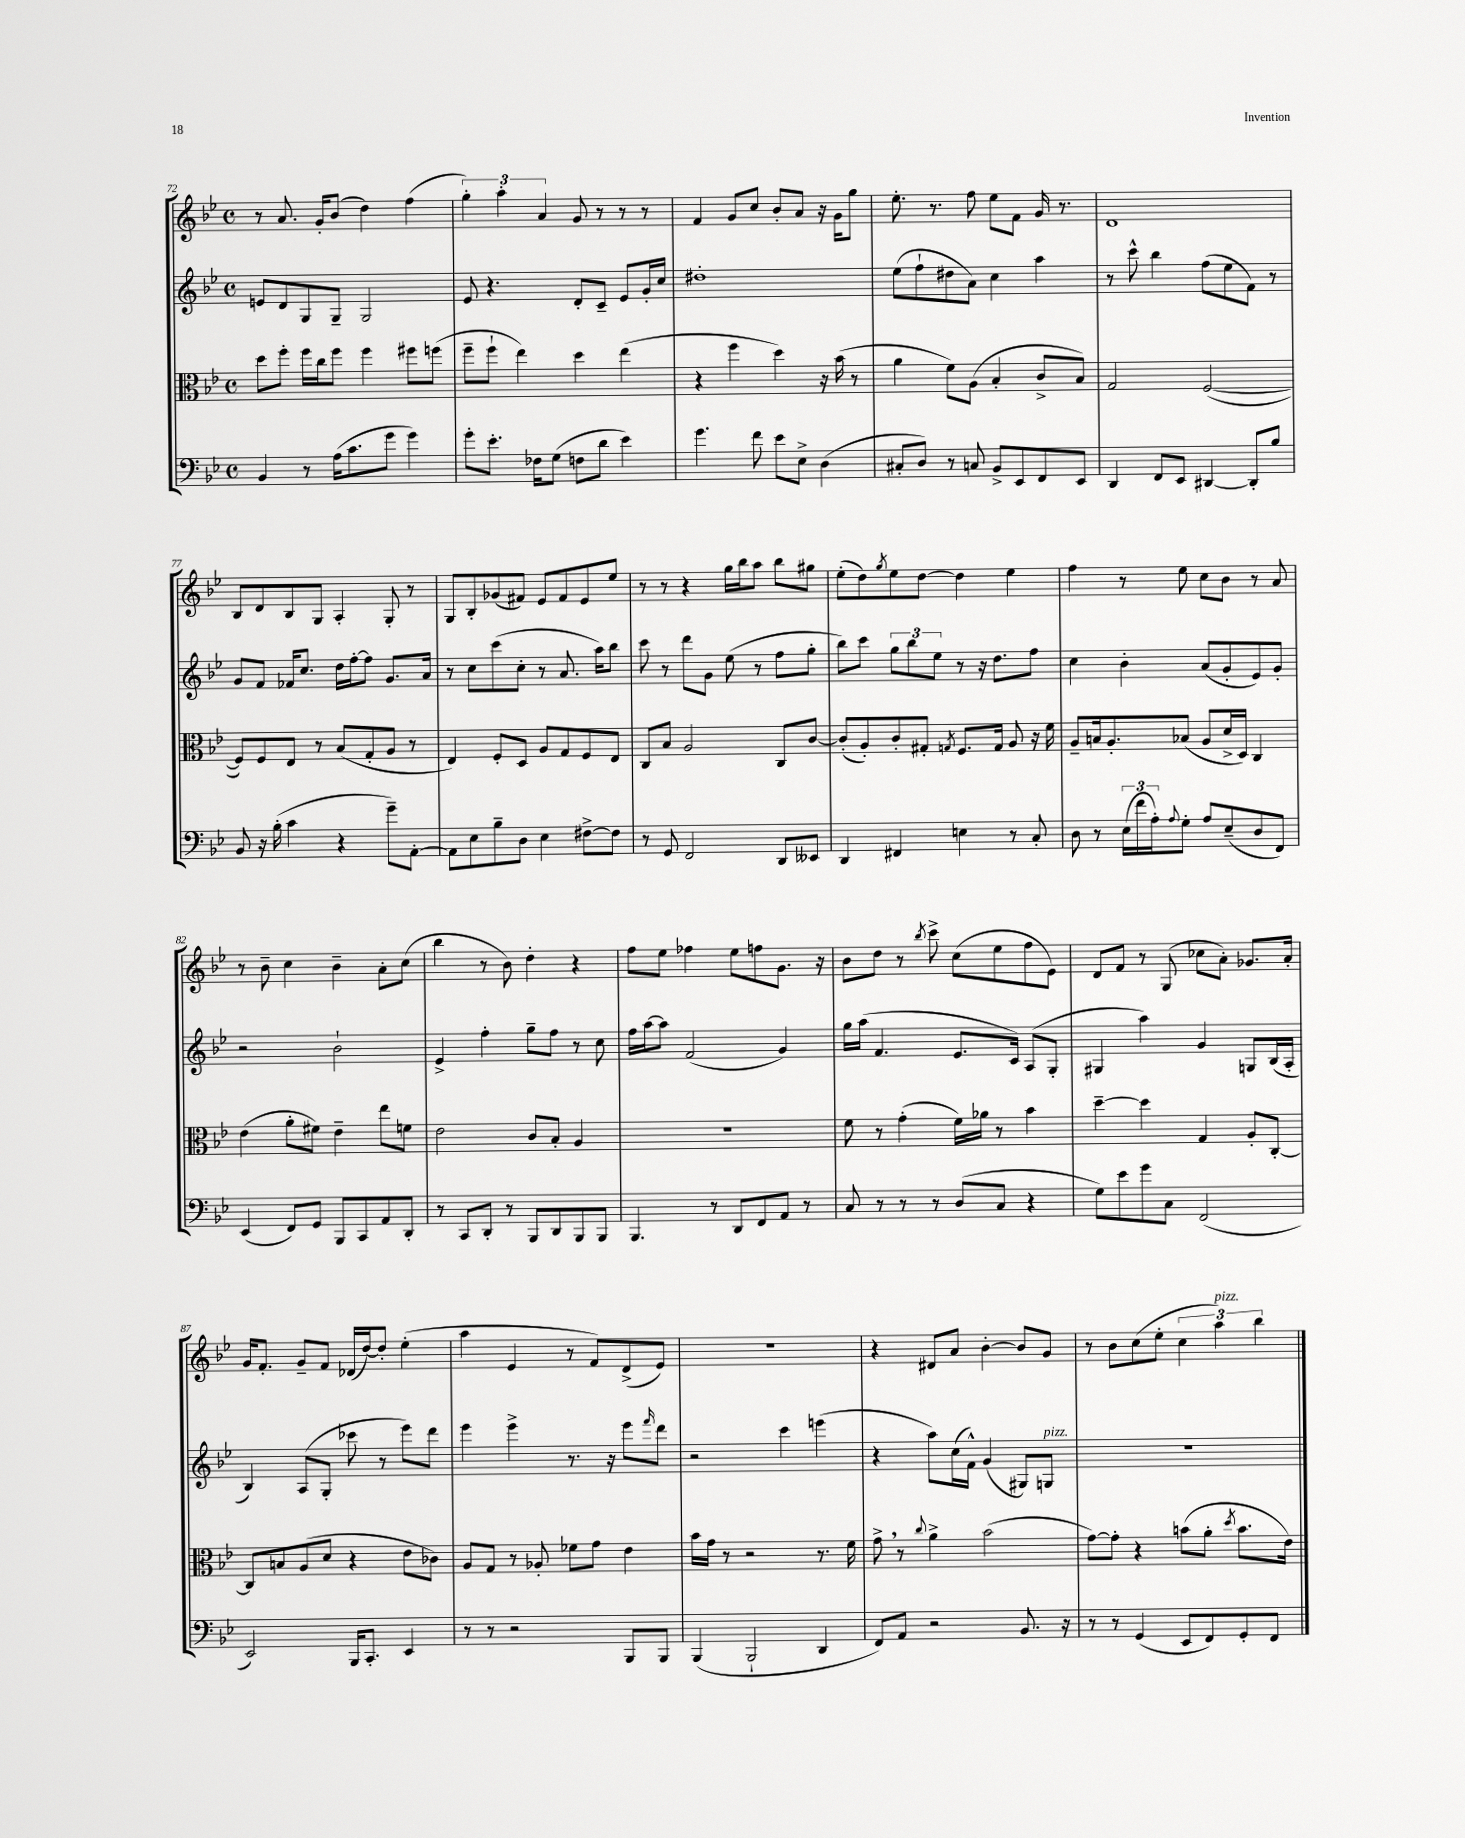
<<
\new StaffGroup <<
\new Staff = "s0" {
    \clef treble \key bes \major \defaultTimeSignature \time 4/4
    r8 a'8. g'16-. bes'8( d''4) f''4( |
    \tuplet 3/2 { g''4-.) a''4-. a'4 } g'8 r8 r8 r8 |
    f'4 g'8 c''8 bes'8-. a'8 r16 g'16 g''8 |
    ees''8.-. r8. f''8 ees''8 f'8 g'16 r8. |
    d'1 |
    bes8 d'8 bes8 g8 a4-. g8-. r8 |
    g8 bes8-. ges'8( fis'8) ees'8 fis'8 ees'8 ees''8 |
    r8 r8 r4 g''16 bes''16 a''8 bes''8 gis''8 |
    ees''8-.( d''8) \acciaccatura { g''8 } ees''8 d''8~ d''4 ees''4 |
    f''4 r8 ees''8 c''8 bes'8 r8 a'8 |
    r8 bes'8-- c''4 bes'4-- a'8-. c''8( |
    bes''4 r8 bes'8) d''4-. r4 |
    f''8 ees''8 fes''4 ees''8 f''8 g'8. r16 |
    bes'8 d''8 r8 \acciaccatura { bes''8 } c'''8-> c''8( ees''8 f''8 ees'8) |
    d'8 f'8 r8 g8( ces''8 a'8-.) ges'8. a'16-. |
    g'16 f'8.-. g'8-- f'8 des'16( d''16~) d''8-. ees''4-.( |
    a''4 ees'4 r8 f'8) d'8->( ees'8) |
    R1 |
    r4 dis'8 a'8 bes'4~-. bes'8 g'8 |
    r8 bes'8 c''8( ees''8-. \tuplet 3/2 { c''4 a''4^\markup { \italic "pizz." }) bes''4 } \bar "|." |
}
\new Staff = "s1" {
    \clef treble \key bes \major \defaultTimeSignature \time 4/4
    e'8 d'8 g8 g8-- g2 |
    ees'8 r4. d'8-. c'8-- ees'8 g'16-. c''16 |
    dis''1-. |
    ees''8( f''8-! dis''8 a'8) c''4 a''4 |
    r8 c'''8-^ bes''4 f''8( ees''8 f'8) r8 |
    g'8 f'8 fes'16 c''8. d''16 f''16~-. f''8 g'8. a'16 |
    r8 c''8 c'''8( c''8-. r8 a'8. a''16) bes''8 |
    c'''8 r8 d'''8 g'8 ees''8( r8 f''8 g''8-. |
    bes''8) c'''8 \tuplet 3/2 { g''8 bes''8 ees''8 } r8 r16 d''8. f''8 |
    c''4 bes'4-. a'8( g'8-. ees'8) g'8-. |
    r2 bes'2-! |
    ees'4-> f''4-. g''8-- f''8 r8 c''8 |
    f''16 a''16~ a''8 f'2( g'4) |
    g''16 a''16( f'4. ees'8. c'16) a8( g8-. |
    gis4 a''4) g'4 g8 bes16( a16-. |
    bes4) a8( g8-. ces'''8 r8 ees'''8) d'''8 |
    ees'''4 ees'''4-> r8. r16 ees'''8 \grace { f'''16 } d'''8 |
    r2 c'''4 e'''4( |
    r4 a''8) c''16( f'16-^) g'4( gis8) g8^\markup { \italic "pizz." } |
    R1 \bar "|." |
}
\new Staff = "s2" {
    \clef alto \key bes \major \defaultTimeSignature \time 4/4
    d''8 f''8-. f''16 c''16 f''8 f''4 fis''8 f''8( |
    f''8-- f''8-! ees''4) d''4 ees''4( |
    r4 f''4 d''4) r16 bes'16( r8 |
    a'4 f'8) a8( bes4-. c'8-> bes8) |
    g2 f2~( |
    f8) f8 ees8 r8 bes8( g8-. a8 r8 |
    ees4) f8-. d8 a8 g8 f8 ees8 |
    c8 bes8 a2 c8 c'8~ |
    c'8-.( a8-.) c'8-. gis8-. \acciaccatura { g8 } f8. g16 a8 r16 f'16 |
    a8-- b16 a8.-. bes8( a8 d'16-> d16) c4 |
    ees'4( a'8-. fis'8) ees'4-- ees''8 f'8 |
    ees'2 c'8 bes8-. a4 |
    R1 |
    f'8 r8 g'4-.( f'16) aes'16 r8 bes'4 |
    d''4~-- d''4 g4 a8-. c8~-. |
    c8 b8 a8( d'8 r4 ees'8 ces'8) |
    a8 g8 r8 aes8-. fes'8 g'8 ees'4 |
    bes'16 g'16 r8 r2 r8. f'16 |
    g'8-> \breathe r8 \appoggiatura { c''8 } a'4-> bes'2( |
    g'8~) g'8-. r4 b'8( a'8-. \acciaccatura { d''8 } b'8. ees'16) \bar "|." |
}
\new Staff = "s3" {
    \clef bass \key bes \major \defaultTimeSignature \time 4/4
    bes,4 r8 a16( c'8. g'8 g'4) |
    g'8-. ees'8.-. fes16 g8( f8 d'8 ees'4) |
    g'4. f'8 ees'8 ees8-> d4( |
    cis8-. d8) r8 c8 bes,8-> ees,8 f,8 ees,8 |
    d,4 f,8 ees,8 dis,4~ dis,8-. bes8 |
    bes,8 r16 bes16-.( c'4 r4 g'8--) a,8~-. |
    a,8 ees8 bes8-- d8 ees4 fis8~-> fis8 |
    r8 g,8 f,2 d,8 eeses,8 |
    d,4 fis,4 e4 r8 c8-. |
    d8 r8 \tuplet 3/2 { ees16( f'16 a16-.) } \appoggiatura { a8 } g8-. a8 ees8--( d8 f,8) |
    ees,4( f,8) g,8 bes,,8 c,8 a,8 d,8-. |
    r8 c,8 d,8-. r8 bes,,8 d,8 bes,,8 bes,,8 |
    bes,,4. r8 d,8 f,8 a,8 r8 |
    c8 r8 r8 r8 d8( c8 r4 |
    g8) ees'8 g'8 c8 f,2( |
    ees,2) bes,,16 c,8.-. ees,4 |
    r8 r8 r2 bes,,8 bes,,8 |
    bes,,4( bes,,2-! d,4 |
    f,8) a,8 r2 bes,8. r16 |
    r8 r8 g,4( ees,8 f,8) g,8-. f,8 \bar "|." |
}
>>
>>
\layout { \context { \Score currentBarNumber = #72 } }
